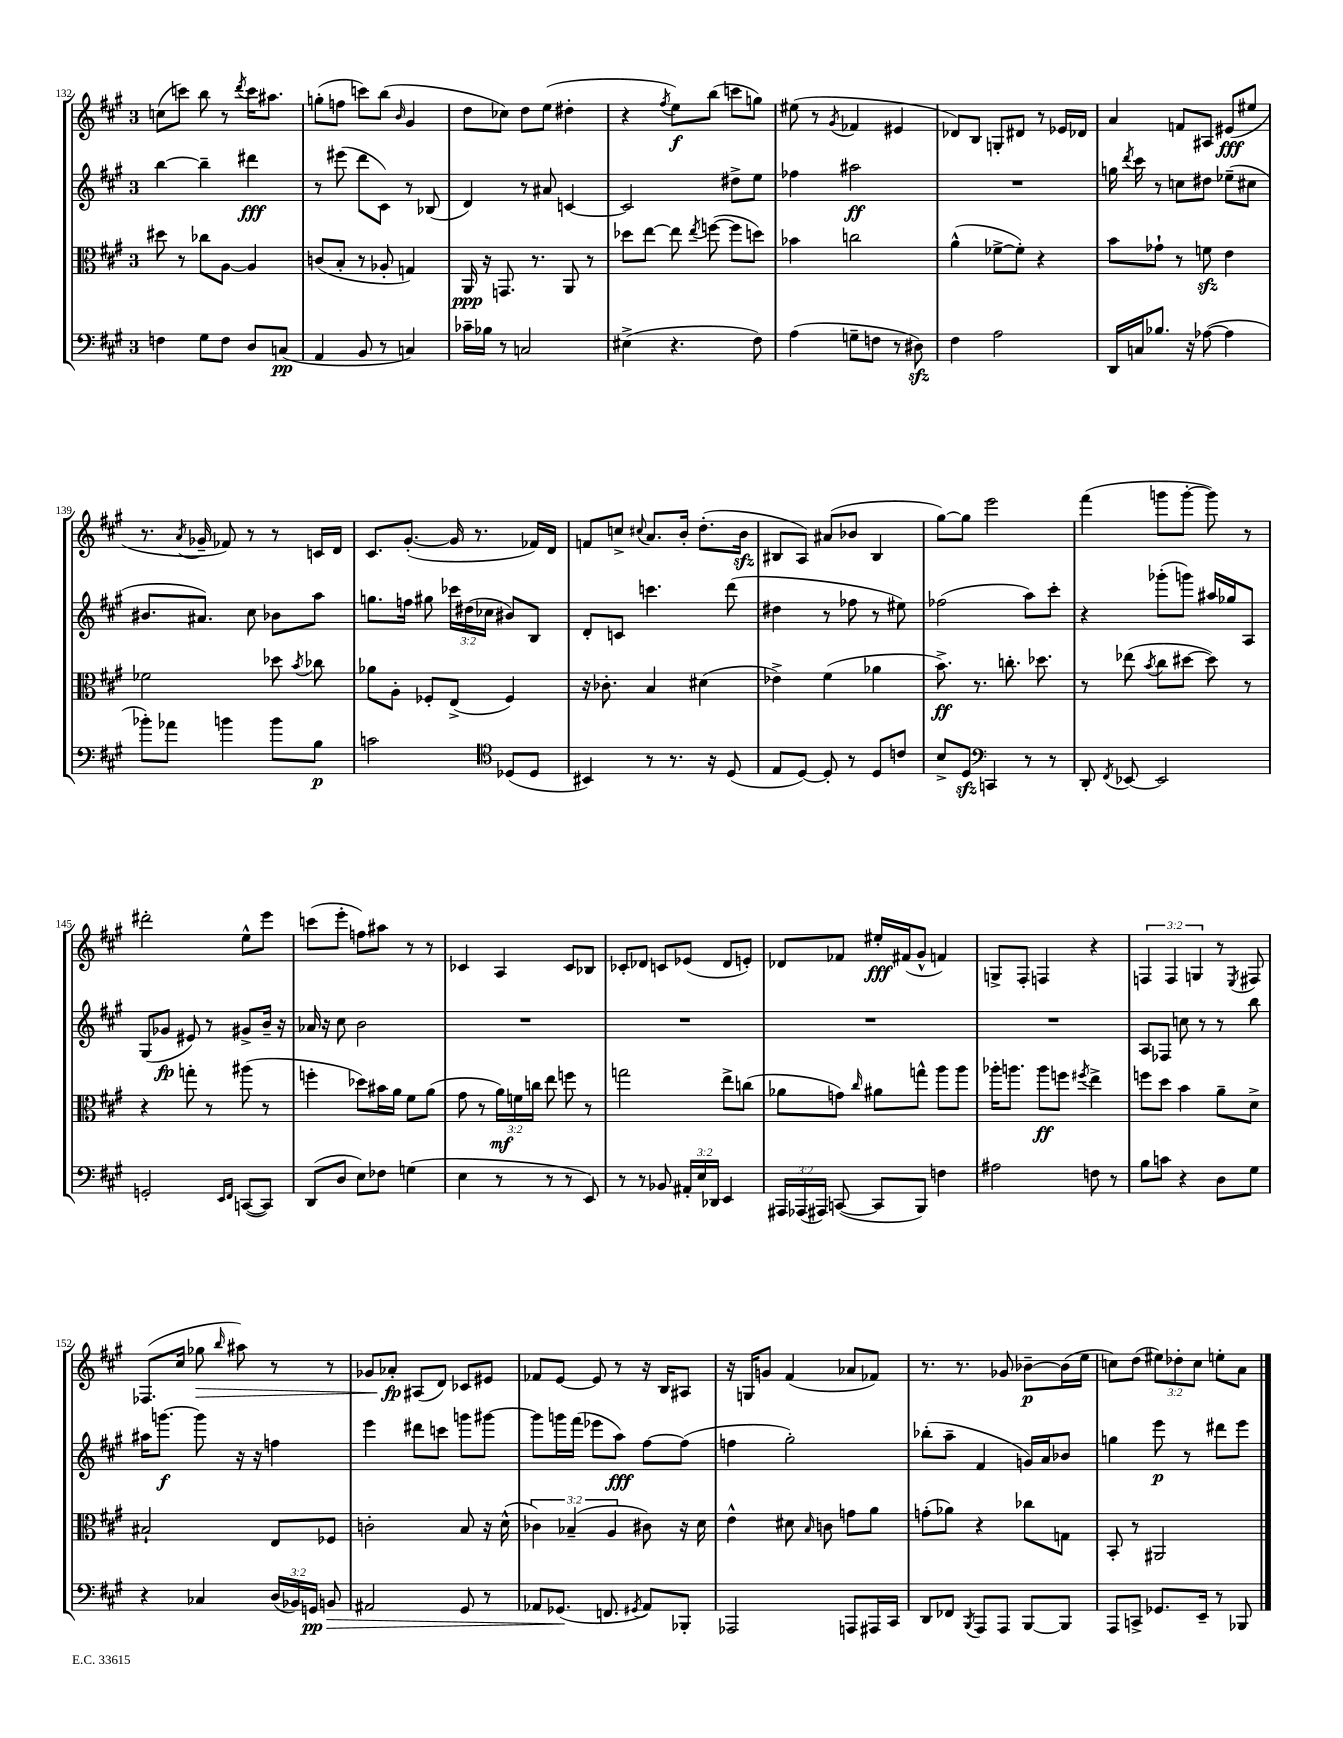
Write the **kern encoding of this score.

**kern	**kern	**kern	**kern
*staff4	*staff3	*staff2	*staff1
*clefF4	*clefC3	*clefG2	*clefG2
*k[f#c#g#]	*k[f#c#g#]	*k[f#c#g#]	*k[f#c#g#]
*M3/4	*M3/4	*M3/4	*M3/4
4F	8dd#	[4bb	(8cc
.	8r	.	8ccc)
8G#	8cc-	4bb~]	8bb
8F	[8A	.	8r
.	.	.	8qddd
8D	4A]	4ddd#	16ccc
.	.	.	8.aa#
(8C	.	.	.
=	=	=	=
4AA	(8c	8r	(8gg'
.	8B'	(8eee#	8ff
8BB	8r	8ddd	8ccc)
8r	8A-'	8c#)	(8bb
.	.	.	16qqb
4C)	4G)	8r	4g#
.	.	(8B-	.
=	=	=	=
16c-~	16AA	4d)	8dd
16B-	16r	.	.
8r	8.GG	.	8cc-)
2C	.	8r	8dd
.	8.r	.	.
.	.	8a#	(8ee
.	8AA	[4c	4dd#'
.	8r	.	.
=	=	=	=
(4E#^	8dd-	2c]	4r
.	[8ee	.	.
.	.	.	8qff#
4.r	8ee]	.	8ee)
.	8qee	.	.
.	([8ff	.	(8bb
.	8ff]	8dd#^	8ccc
8F#)	8dd)	8ee	8gg)
=	=	=	=
(4A	4b-	4ff-	(8ee#
.	.	.	8r
.	.	.	8qg#
8G~	2cc	2aa#	4f-
8F	.	.	.
8r	.	.	4e#
8D#)	.	.	.
=	=	=	=
4F#	(4a^^	2.r	8d-)
.	.	.	8B
2A	[8f-^	.	8G'
.	8f-'])	.	8d#
.	4r	.	8r
.	.	.	16e-
.	.	.	16d-
=	=	=	=
16DD	8b	16gg	4a
.	.	8qddd	.
16C	.	16ccc#	.
8.B-	8g-`	8r	.
.	8r	8cc	8f
16r	.	.	.
([8A-	8f	8dd#	8A#
4A-]	4e	(8ee-~	(8e#
.	.	8cc#	8ee#
=	=	=	=
8b-')	2f-	8.b#	8.r
8a-	.	.	.
.	.	.	8qa
.	.	8.a#)	16g-~
4b	.	.	8f-)
.	.	8cc#	8r
8b	8dd-	8b-	8r
.	8qb	.	.
8B	8cc-	8aa	16c
.	.	.	16d
=	=	=	=
2c	8a-	8.gg	8.c#
.	8A'	.	.
.	.	16ff	([8.g#'
.	8F-'	8gg#	.
.	(8E^	24ccc-	16g#]
.	.	(24dd#	.
.	.	.	8.r
.	.	24cc-	.
*clefC4	*	*	*
(8D-	4F-)	8b#)	.
8D-	.	8B	16f-)
.	.	.	16d
=	=	=	=
4BB#)	16r	8d'	8f
.	8.c-'	.	.
.	.	8c	8cc^
.	.	.	8qqcc#
8r	4B	4.ccc	8.a
8.r	.	.	.
.	.	.	16b'
.	(4d#	.	(8.dd'
16r	.	.	.
(8D	.	(8ddd	.
.	.	.	16b
=	=	=	=
8E	4e-^)	4dd#	8B#
[8D)	.	.	8A)
8D']	(4f#	8r	(8a#
8r	.	8ff-	8b-
8D	4a-	8r	4B#
8c	.	8ee#)	.
=	=	=	=
8B^	8.b^)	(2ff-	[8gg#)
8D	.	.	8gg#]
.	8.r	.	.
*clefF4	*	*	*
4CC	.	.	2eee
.	8.cc'	.	.
8r	.	8aa)	.
.	8.dd-	.	.
8r	.	8ccc#'	.
=	=	=	=
8DD'	8r	4r	(4fff#
8qFF#	.	.	.
[8EE-	(8ee-	.	.
.	8qb	.	.
2EE-]	8cc#	(8ggg-'	8ggg
.	[8dd#	8ggg)	[8ggg'
.	8dd#])	16aa#	8ggg])
.	.	16gg-	.
.	8r	8A	8r
=	=	=	=
2GG'	4r	(8G#	2ddd#'
.	.	8g-	.
.	8gg'	8e#)	.
.	8r	8r	.
16qqEE	.	.	.
16qqFF#	.	.	.
([8CC	(8aa#	8g#^	8ee^^
8CC])	8r	16b~	8eee
.	.	16r	.
=	=	=	=
(8DD	4ff'	16a-	(8ccc
.	.	16r	.
8D	.	8cc#	8eee'
8E)	8dd-)	2b	8ff)
8F-	16b#	.	8aa#
.	16a	.	.
(4G	8f#	.	8r
.	(8a	.	8r
=	=	=	=
4E	8g#	2.r	4c-
.	8r	.	.
8r	24a)	.	4A
.	24f	.	.
.	24cc	.	.
8r	8ee	.	.
8r	8ff	.	8c-
8EE)	8r	.	8B-
=	=	=	=
8r	2gg	2.r	8c-'
8r	.	.	8d-
8BB-	.	.	8c
24AA#'	.	.	(8e-
24E	.	.	.
24DD-	.	.	.
4EE	8ee^	.	8d-
.	(8cc	.	8e')
=	=	=	=
24AAA#	8a-	2.r	8d-
(24AAA-	.	.	.
24AAA#)	.	.	.
([8CC	8g)	.	8f-
.	16qqcc#	.	.
8CC]	8a#	.	16ee#'
.	.	.	(16f#
8BBB)	8gg^^	.	8g#^^
4F	8aa	.	4f)
.	8aa	.	.
=	=	=	=
2A#	16aa-'	2.r	8G^
.	8.aa	.	.
.	.	.	8F#'
.	8aa	.	4F
.	8ff	.	.
.	8qff#	.	.
8F	4ee^	.	4r
8r	.	.	.
=	=	=	=
8B	8ff	8A	6F
8c	8dd	8F-	.
.	.	.	6F
4r	4b	8cc	.
.	.	.	6G
.	.	8r	.
8D	8a~	8r	8r
.	.	.	8qE
8G#	8d^	8bb	8F#
=	=	=	=
4r	2B#`	16aa#	(8.F-
.	.	[8.ggg	.
.	.	.	16cc#
4C-	.	8ggg]	8gg-
.	.	.	16qqbb
.	.	16r	8aa#)
.	.	16r	.
(24D	8E	4ff	8r
24BB-)	.	.	.
24GG	.	.	.
8BB	8F-	.	8r
=	=	=	=
2AA#	2c'	4eee	8g-
.	.	.	8a-'
.	.	8ddd#	(8A#
.	.	8ccc	8d)
8GG#	8B	8ggg	8c-
8r	16r	[8ggg#	8e#
.	(16d^^	.	.
=	=	=	=
8AA-	6c-)	8ggg#]	8f-
(8.GG-	.	16ggg	[8e
.	(6B-~	.	.
.	.	(16fff#	.
.	.	8eee-	8e]
8.FF	.	.	.
.	6A	.	.
.	.	8aa)	8r
8qGG#	.	.	.
8AA-)	8c#)	[8ff#	16r
.	.	.	16B
8BBB-'	16r	(8ff#]	8A#
.	16d	.	.
=	=	=	=
2AAA-	4e^^	4ff	16r
.	.	.	16G
.	.	.	8g
.	8d#	2gg#')	(4f#
.	16qqB	.	.
.	8c	.	.
8AAA	8g	.	8a-
16AAA#	8a	.	8f-)
16CC#	.	.	.
=	=	=	=
8DD	(8g'	(8bb-'	8.r
8FF-	8a-)	8aa~	.
.	.	.	8.r
8qBBB	.	.	.
8AAA	4r	4f#	.
8AAA	.	.	8g-
[8BBB	8cc-	16g)	[8b-~
.	.	16a	.
8BBB]	8G	8b-	(16b-]
.	.	.	16ee
=	=	=	=
8AAA	8BB'	4gg	8cc)
8CC^	8r	.	(8dd
8.GG-	2AA#	8eee	12ee#)
.	.	.	12dd-'
.	.	8r	.
.	.	.	12cc
16EE~	.	.	.
8r	.	8ddd#	8ee'
8BBB-	.	8eee	8a
==	==	==	==
*-	*-	*-	*-
